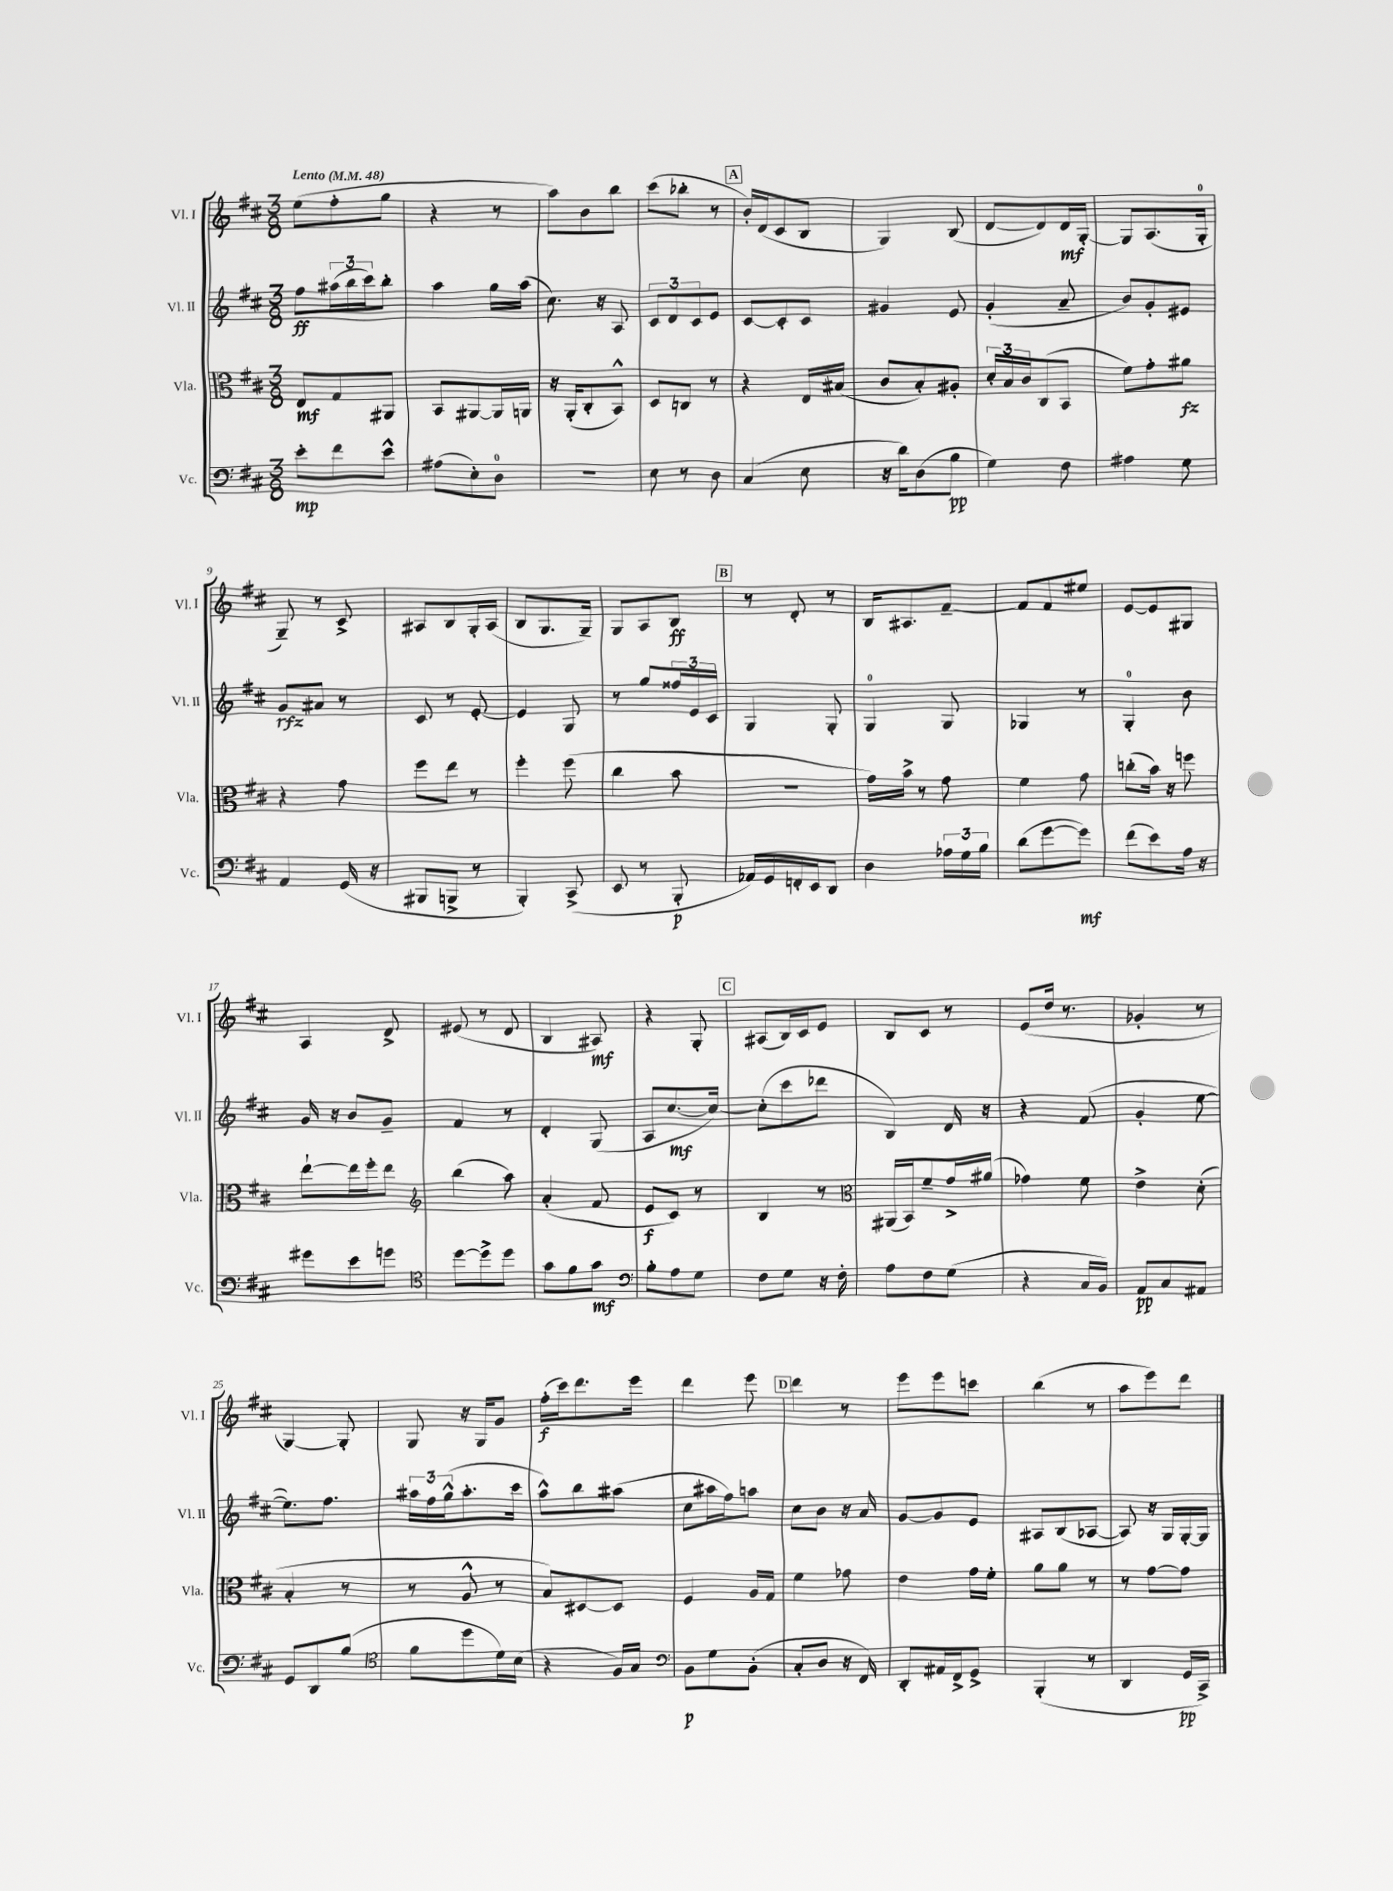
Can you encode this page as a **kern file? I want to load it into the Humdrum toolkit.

**kern	**dynam	**kern	**dynam	**kern	**dynam	**kern	**dynam
*part4	*part4	*part3	*part3	*part2	*part2	*part1	*part1
*staff4	*staff4	*staff3	*staff3	*staff2	*staff2	*staff1	*staff1
*I"Vc.	*	*I"Vla.	*	*I"Vl. II	*	*I"Vl. I	*
*I'Vc.	*	*I'Vla.	*	*I'Vl. II	*	*I'Vl. I	*
*clefF4	*	*clefC3	*	*clefG2	*	*clefG2	*
*k[f#c#]	*	*k[f#c#]	*	*k[f#c#]	*	*k[f#c#]	*
*M3/8	*	*M3/8	*	*M3/8	*	*M3/8	*
*MM48	*	*MM48	*	*MM48	*	*MM48	*
=1	=1	=1	=1	=1	=1	=1	=1
!	!	!	!	!	!	!LO:TX:a:B:t=Lento	!
8e'\L	mp	8E/L	mf	8ff#\L	ff	(8ee\L	.
8f#\	.	8G/	.	(24aa#X\L	.	8ff#'\	.
.	.	.	.	24bb\	.	.	.
.	.	.	.	24ccc#\J)	.	.	.
8e^^\J	.	8AA#X/J	.	8bb'\J	.	8gg\J	.
=2	=2	=2	=2	=2	=2	=2	=2
(8A#X\L	.	8BB/L	.	4aa\	.	4r	.
8E'\)	.	[8AA#X/	.	.	.	.	.
8D\J	.	16AA#/L]	.	16gg\LL	.	8r	.
.	.	16AAn/JJ	.	(16aa\JJ	.	.	.
=3	=3	=3	=3	=3	=3	=3	=3
4.r	.	16r	.	8.cc#\)	.	8aa\L)	.
.	.	(16AA'/KL	.	.	.	.	.
.	.	8C#'/	.	.	.	8b\	.
.	.	.	.	16r	.	.	.
.	.	8BB^^/J)	.	8A/	.	8bb\J	.
=4	=4	=4	=4	=4	=4	=4	=4
8E\	.	8D/L	.	12c#/L	.	(8ccc#\L	.
.	.	.	.	12d/	.	.	.
8r	.	8Cn/J	.	.	.	8bb-X'\J	.
.	.	.	.	12c#/	.	.	.
8D\	.	8r	.	8e/J	.	8r	.
!!LO:REH:place=s1:t=A
=5	=5	=5	=5	=5	=5	=5	=5
(4C#/	.	4r	.	[8c#/L	.	16b'/LL)	.
.	.	.	.	.	.	(16d/J	.
.	.	.	.	8c#'/]	.	8c#/	.
8E\	.	16E/LL	.	8c#/J	.	8B/J	.
.	.	(16B#X/JJ	.	.	.	.	.
=6	=6	=6	=6	=6	=6	=6	=6
16r	.	8c#/L	.	4g#X/	.	4G/)	.
16d\KL)	.	.	.	.	.	.	.
(8D\	.	8B'/)	.	.	.	.	.
8B\J	pp	8A#X'/J	.	8e/	.	(8B/	.
=7	=7	=7	=7	=7	=7	=7	=7
4G\)	.	24d'/LL	.	(4g'/	.	[8d/L	.
.	.	24B/	.	.	.	.	.
.	.	24c#/J	.	.	.	.	.
.	.	(8C#/	.	.	.	8d/])	.
8F#\	.	8BB/J	.	8a~/	.	16d/L	mf
.	.	.	.	.	.	[16G'/JJ	.
=8	=8	=8	=8	=8	=8	=8	=8
4A#X\	.	8f#\L)	.	8b/L)	.	8G/L]	.
.	.	8g'\	.	8g'/	.	(8.A/	.
8G\	.	8a#X\J	fz	8e#X/J	.	.	.
.	.	.	.	.	.	16G'/Jk	.
!!LO:LB:g=z
=9	=9	=9	=9	=9	=9	=9	=9
4AA/	.	4r	.	8g/L	rfz	8G~/)	.
.	.	.	.	8a#X/J	.	8r	.
(16GG/	.	8g\	.	8r	.	8c#^/	.
16r	.	.	.	.	.	.	.
=10	=10	=10	=10	=10	=10	=10	=10
8BBB#X/L	.	8ff#\L	.	8c#/	.	8A#X/L	.
8BBBn^/J	.	8ee\J	.	8r	.	8B/	.
8r	.	8r	.	[8e'/	.	16G'/L	.
.	.	.	.	.	.	(16A#/JJ	.
=11	=11	=11	=11	=11	=11	=11	=11
4BBB'/)	.	4ff#'\	.	4e/]	.	8B/L	.
.	.	.	.	.	.	8.G/	.
(8CC#^/	.	(8ff#\	.	8G/	.	.	.
.	.	.	.	.	.	16G~/Jk)	.
=12	=12	=12	=12	=12	=12	=12	=12
8EE/	.	4cc#\	.	8r	.	8G/L	.
8r	.	.	.	8gg/L	.	8A/	.
8BBB'/	p	8b\	.	24ff##X/L	.	8B/J	ff
.	.	.	.	24e/	.	.	.
.	.	.	.	24c#/JJ	.	.	.
!!LO:REH:place=s1:t=B
=13	=13	=13	=13	=13	=13	=13	=13
16AA-X/LL)	.	4.r	.	4G/	.	8r	.
16GG/	.	.	.	.	.	.	.
16FFn'/	.	.	.	.	.	8d'/	.
16EE/J	.	.	.	.	.	.	.
8DD/J	.	.	.	8G'/	.	8r	.
=14	=14	=14	=14	=14	=14	=14	=14
4D\	.	16g\LL)	.	4G/	.	16B/KL	.
.	.	16b^\JJ	.	.	.	8.A#X/	.
.	.	8r	.	.	.	.	.
24A-X\LL	.	8g\	.	8G/	.	[8f#~/J	.
24G\	.	.	.	.	.	.	.
24B\JJ	.	.	.	.	.	.	.
=15	=15	=15	=15	=15	=15	=15	=15
(8d\L	.	4f#\	.	4G-X/	.	8f#/L]	.
[8g\	.	.	.	.	.	8f#/	.
8g\J])	mf	8g\	.	8r	.	8ee#X/J	.
=16	=16	=16	=16	=16	=16	=16	=16
(8f#\L	.	(8ccn'\L	.	4G'/	.	[8e/L	.
8e\)	.	16b\Jk)	.	.	.	8e/]	.
.	.	16r	.	.	.	.	.
16A\Jk	.	8ffn\	.	8b\	.	8G#X/J	.
16r	.	.	.	.	.	.	.
!!LO:LB:g=z
=17	=17	=17	=17	=17	=17	=17	=17
8g#X\L	.	[8ee`\L	.	16g/	.	4A/	.
.	.	.	.	16r	.	.	.
8e\	.	16ee\L]	.	8b/L	.	.	.
.	.	16ff#'\J	.	.	.	.	.
8gn\J	.	8ee\J	.	8g~/J	.	8d^/	.
=18	=18	=18	=18	=18	=18	=18	=18
*clefC4	*	*clefG2	*	*	*	*	*
[8dd\L	.	(4bb\	.	4f#/	.	(8e#X/	.
8dd^\]	.	.	.	.	.	8r	.
8dd\J	.	8aa\)	.	8r	.	8d/	.
=19	=19	=19	=19	=19	=19	=19	=19
8g\L	.	(4a'/	.	4d'/	.	4B/	.
8f#\	.	.	.	.	.	.	.
8g\J	mf	8f#/	.	(8G/	.	8A#X/)	mf
=20	=20	=20	=20	=20	=20	=20	=20
*clefF4	*	*	*	*	*	*	*
8B'\L	.	8e/L	f	8A/L	.	4r	.
8A\	.	8c#/J)	.	[8.cc#/	mf	.	.
8G\J	.	8r	.	.	.	8G'/	.
.	.	.	.	16cc#/Jk_)	.	.	.
!!LO:REH:place=s1:t=C
=21	=21	=21	=21	=21	=21	=21	=21
8F#\L	.	4B/	.	(8cc#'\L]	.	(8A#X/L	.
8G\J	.	.	.	8ccc#\	.	16B/L)	.
.	.	.	.	.	.	16c#/J	.
16r	.	8r	.	8ddd-X\J	.	8e/J	.
16F#'\	.	.	.	.	.	.	.
=22	=22	=22	=22	=22	=22	=22	=22
*	*	*clefC3	*	*	*	*	*
8A\L	.	(16AA#X/LL	.	4B/)	.	8B/L	.
.	.	16BB/J)	.	.	.	.	.
8F#\	.	8f#~/	.	.	.	8c#/J	.
(8G\J	.	16g^/L	.	16d/	.	8r	.
.	.	(16a#X/JJ	.	16r	.	.	.
=23	=23	=23	=23	=23	=23	=23	=23
4r	.	4g-X\)	.	4r	.	(8e/L	.
.	.	.	.	.	.	16dd/Jk	.
.	.	.	.	.	.	8.r	.
16C#/LL	.	8f#\	.	(8f#/	.	.	.
16BB/JJ)	.	.	.	.	.	.	.
=24	=24	=24	=24	=24	=24	=24	=24
8AA/L	pp	4e^\	.	4g'/	.	4g-X'/	.
8C#/	.	.	.	.	.	.	.
8AA#X/J	.	(8d'\	.	[8ee\	.	8r	.
!!LO:LB:g=z
=25	=25	=25	=25	=25	=25	=25	=25
8GG/L	.	4B'/	.	8.ee\L])	.	[4G/)	.
8DD/	.	.	.	.	.	.	.
.	.	.	.	8.ff#\J	.	.	.
(8B/J	.	8r	.	.	.	8G'/]	.
=26	=26	=26	=26	=26	=26	=26	=26
*clefC4	*	*	*	*	*	*	*
8f#\L	.	8r	.	24aa#X\LL	.	8G/	.
.	.	.	.	24ff#\	.	.	.
.	.	.	.	(24gg^^\J	.	.	.
8dd\	.	8A^^/	.	8.aa#'\	.	16r	.
.	.	.	.	.	.	16G/KL	.
16d\L)	.	8r	.	.	.	8g/J	.
(16B\JJ	.	.	.	16ccc#\Jk	.	.	.
=27	=27	=27	=27	=27	=27	=27	=27
4r	.	8B/L)	.	8aa^^\L)	.	(16ff#'\LL	f
.	.	.	.	.	.	16ccc#\J)	.
.	.	[8D#X/	.	8bb\	.	8.ddd\	.
16F#/LL)	.	8D#/J]	.	(8aa#X\J	.	.	.
16G/JJ	.	.	.	.	.	16eee\Jk	.
=28	=28	=28	=28	=28	=28	=28	=28
*clefF4	*	*	*	*	*	*	*
8BB\L	p	4F#/	.	8cc#\L	.	4ddd\	.
8G\	.	.	.	16aa#X\L	.	.	.
.	.	.	.	16ff#\J)	.	.	.
(8BB'\J	.	16A/LL	.	8aan\J	.	8eee\	.
.	.	16G/JJ	.	.	.	.	.
!!LO:REH:place=s1:t=D
=29	=29	=29	=29	=29	=29	=29	=29
8C#'/L	.	4f#\	.	8cc#\L	.	4ddd\	.
8D/J	.	.	.	8b\J	.	.	.
16r	.	8g-X\	.	16r	.	8r	.
16FF#/)	.	.	.	16a/	.	.	.
=30	=30	=30	=30	=30	=30	=30	=30
8DD'/L	.	4e\	.	[8g/L	.	8eee\L	.
16AA#X/L	.	.	.	8g/]	.	8eee\	.
16FF#^/J	.	.	.	.	.	.	.
8GG^/J	.	16g\LL	.	8e/J	.	8cccn\J	.
.	.	16f#'\JJ	.	.	.	.	.
=31	=31	=31	=31	=31	=31	=31	=31
(4BBB'/	.	8a\L	.	8A#X/L	.	(4bb\	.
.	.	8a\J	.	(8B/	.	.	.
8r	.	8r	.	[8A-X/J	.	8r	.
=32	=32	=32	=32	=32	=32	=32	=32
4DD/	.	8r	.	8A-/])	.	8aa\L	.
.	.	[8g\L	.	16r	.	8eee\)	.
.	.	.	.	16G/LL	.	.	.
16GG/LL	pp	8g\J]	.	[16G'/	.	8ddd\J	.
16CC#^/JJ)	.	.	.	16G/JJ]	.	.	.
==	==	==	==	==	==	==	==
*-	*-	*-	*-	*-	*-	*-	*-
